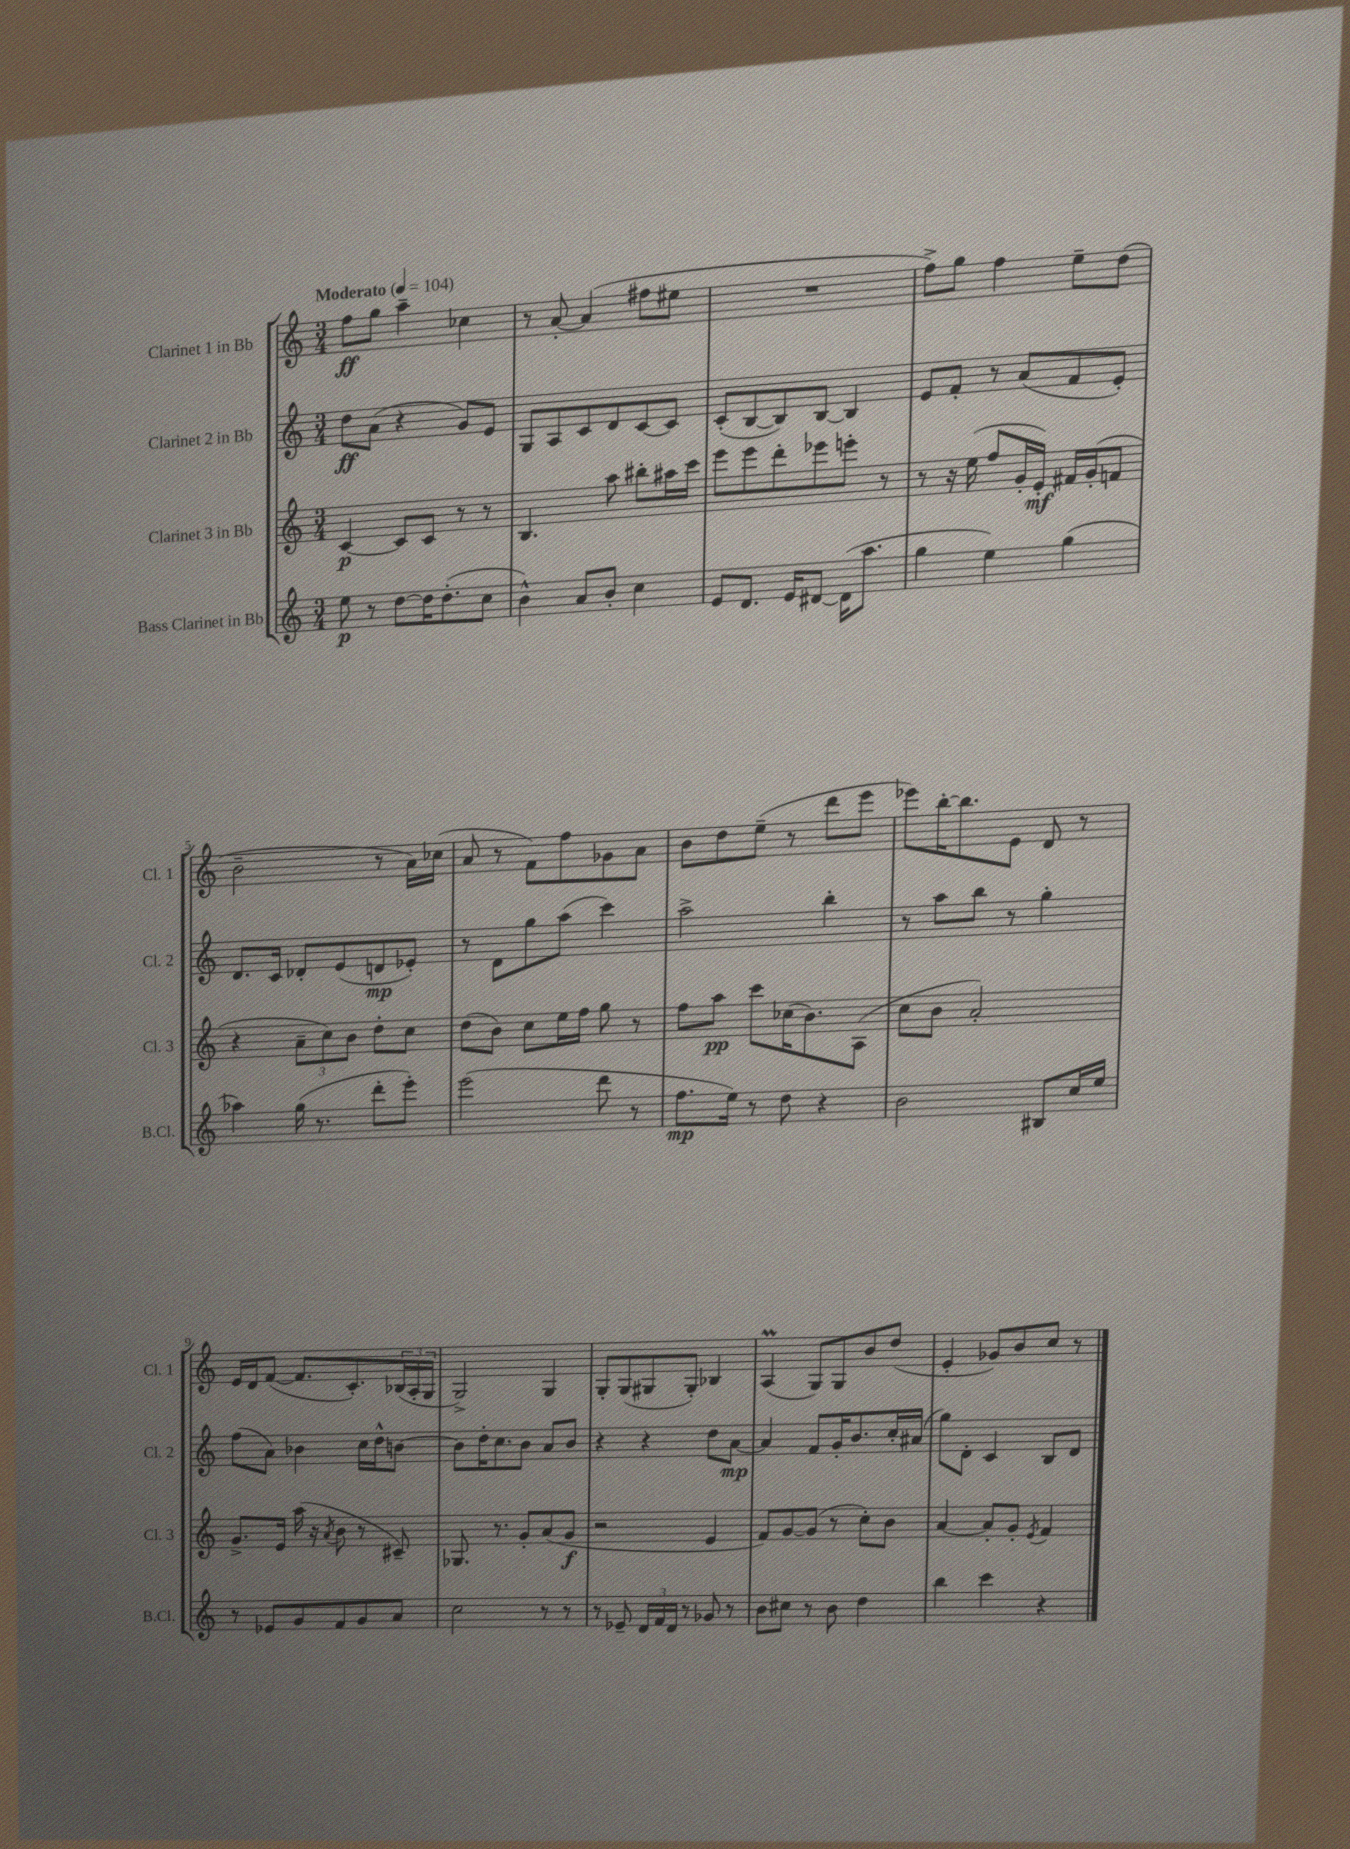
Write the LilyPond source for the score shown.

<<
\new StaffGroup <<
\new Staff = "s0" \with { instrumentName = "Clarinet 1 in Bb" shortInstrumentName = "Cl. 1" } {
    \clef treble \key c \major \numericTimeSignature \time 3/4 \tempo "Moderato" 4 = 104
    f''8\ff g''8 a''4-- ces''4 |
    r8 a'8~-. a'4( fis''8 eis''8 |
    R2. |
    f''8->) g''8 f''4 e''8-- d''8( |
    b'2-- r8 a'16) ces''16( |
    a'8 r8 f'8) f''8 ges'8 a'8 |
    b'8 d''8 e''8--( r8 d'''8 e'''8 |
    ees'''8) b''16~-. b''8. e'8 d'8 r8 |
    e'16 d'16 f'8~( f'8. c'8.-.) \tuplet 3/2 { bes16( a16-. g16 } |
    g2->) g4 |
    g8-. g8( gis8 gis8-.) bes4 |
    a4\prall( g8) g8 b'8 d''8( |
    e'4-. ges'8) b'8 c''8 r8 \bar "|." |
}
\new Staff = "s1" \with { instrumentName = "Clarinet 2 in Bb" shortInstrumentName = "Cl. 2" } {
    \clef treble \key c \major \numericTimeSignature \time 3/4
    d''8\ff a'8( r4 g'8) e'8 |
    g8 a8 c'8 d'8 c'8~ c'8 |
    c'8-.( b8~ b8) b8~ b4 |
    e'8 f'8-. r8 a'8( f'8 e'8-.) |
    d'8. c'16 des'8-. e'8( d'8\mp ees'8-.) |
    r8 d'8 g''8 a''8( c'''4) |
    a''2-> b''4-. |
    r8 a''8 b''8 r8 g''4-. |
    f''8( a'8) bes'4 c''16 d''16-^ b'8~ |
    b'8 d''16-. c''8. b'8 a'8 b'8 |
    r4 r4 d''8 a'8~\mp |
    a'4 f'8 g'16-. b'8. c''16-. ais'16( |
    g''8) d'8-. c'4 b8 d'8 \bar "|." |
}
\new Staff = "s2" \with { instrumentName = "Clarinet 3 in Bb" shortInstrumentName = "Cl. 3" } {
    \clef treble \key c \major \numericTimeSignature \time 3/4
    c'4~\p c'8 c'8 r8 r8 |
    b4. a''8 bis''8-. ais''16 c'''16 |
    e'''8 e'''8 d'''8-. ees'''8 e'''8-. r8 |
    r8 r16 e''16( f''8 g'16-. e'16-.\mf) fis'16 g'16-.( f'8 |
    r4 \tuplet 3/2 { a'8-- c''8) b'8 } d''8-. c''8 |
    d''8( b'8) c''8 e''16 f''16 g''8 r8 |
    f''8 a''8\pp c'''8 ces''16( b'8.) a8( |
    c''8 b'8 a'2-.) |
    g'8.-> e'16 a''16( r16 \acciaccatura { a'8 } b'8 r8 cis'8--) |
    ges8. r8. g'8-. a'8( g'8\f |
    r2 e'4 |
    f'8) g'8~ g'8( r8 c''8-.) b'8 |
    a'4~ a'8-. g'8-. \acciaccatura { e'8 } f'4 \bar "|." |
}
\new Staff = "s3" \with { instrumentName = "Bass Clarinet in Bb" shortInstrumentName = "B.Cl." } {
    \clef treble \key c \major \numericTimeSignature \time 3/4
    e''8\p r8 d''8~ d''16 d''8.-.( c''8 |
    b'4-^) a'8 b'8-. c''4 |
    e'8 d'8. e'16 dis'8~ dis'16( a''8. |
    g''4 e''4) g''4( |
    aes''4) g''16( r8. d'''8-. e'''8-.) |
    e'''2( d'''8 r8 |
    f''8.\mp e''16) r8 d''8 r4 |
    b'2 bis8 c''16 e''16 |
    r8 ees'8 g'8 f'8 g'8 a'8 |
    c''2 r8 r8 |
    r8 ees'8-- \tuplet 3/2 { d'16 f'16 d'16 } r8 ges'8 r8 |
    b'8 cis''8 r8 b'8 d''4 |
    b''4 c'''4 r4 \bar "|." |
}
>>
>>
